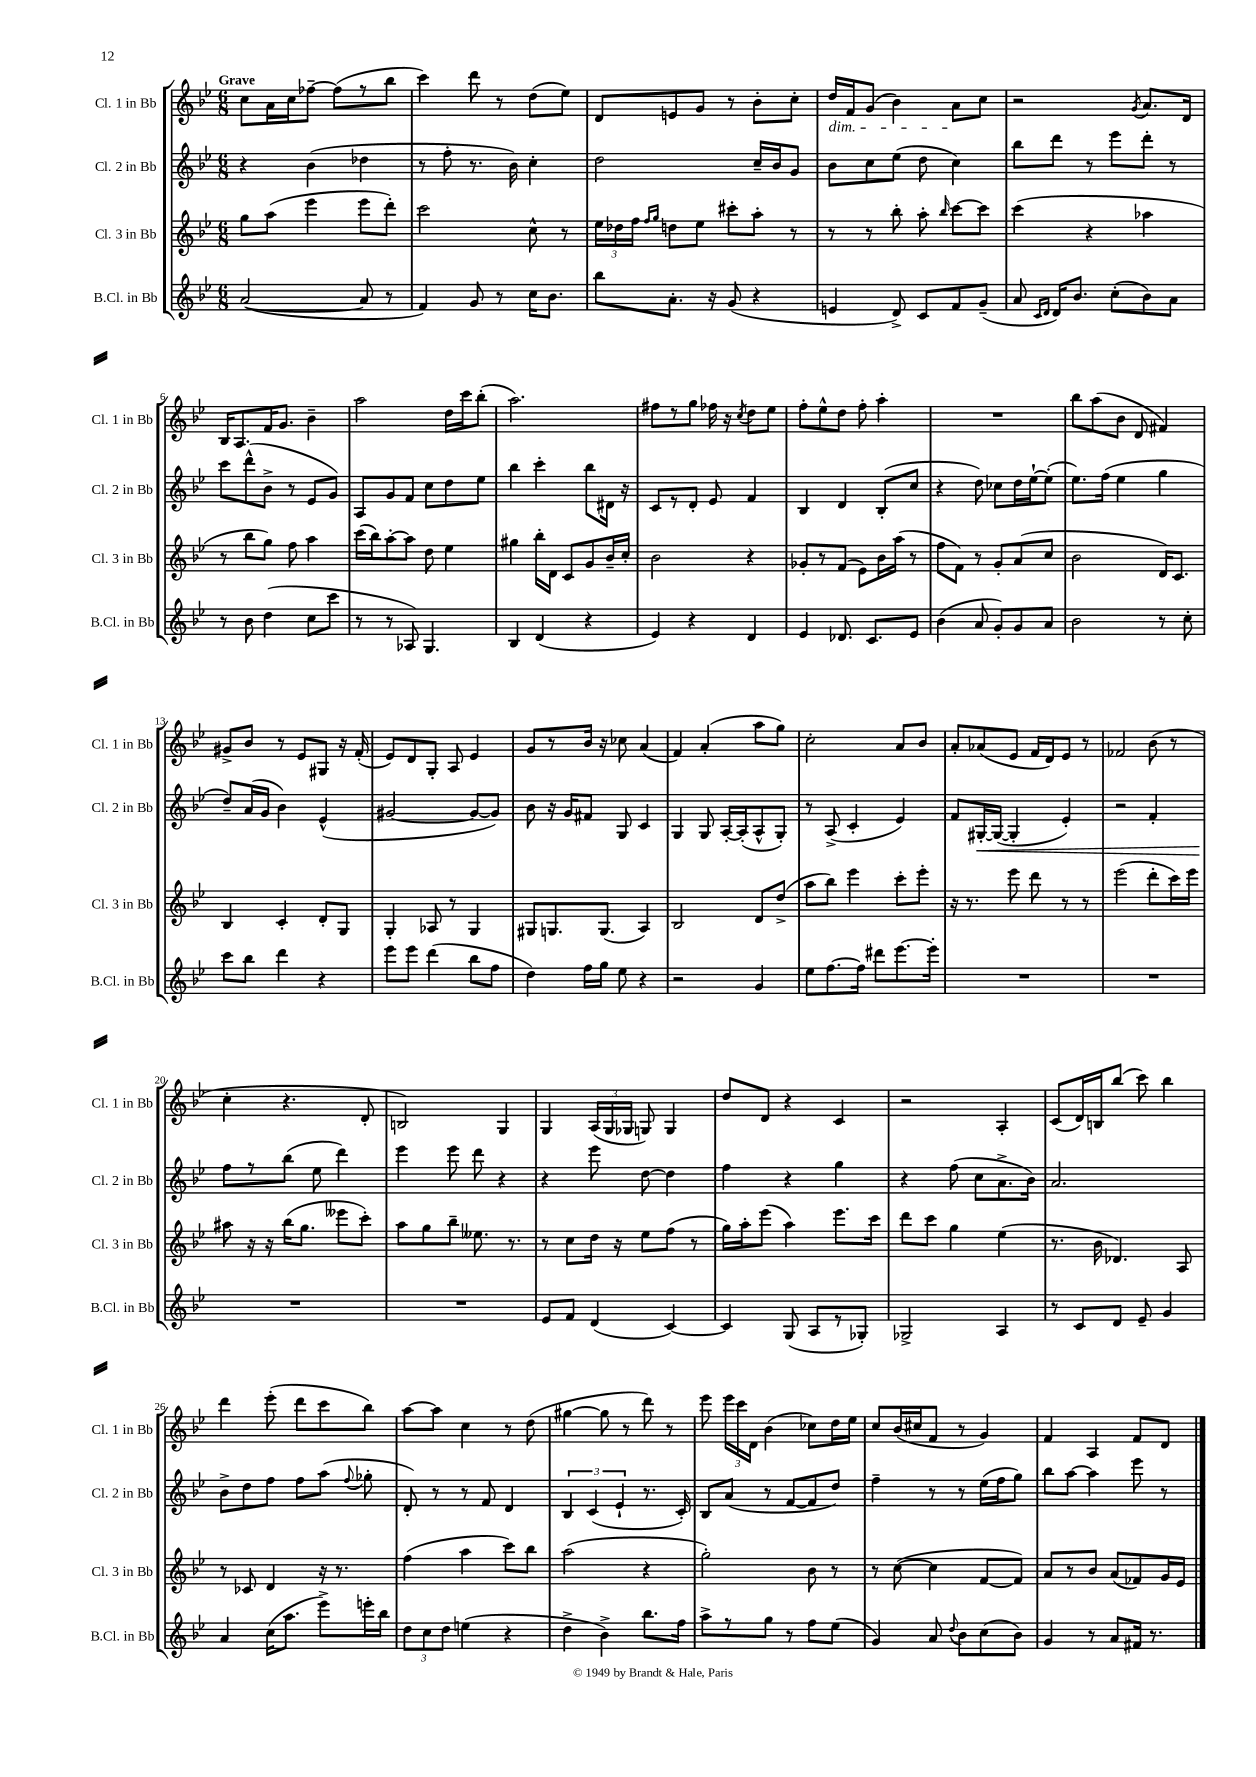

**kern	**kern	**kern	**kern
*staff4	*staff3	*staff2	*staff1
*clefG2	*clefG2	*clefG2	*clefG2
*k[b-e-]	*k[b-e-]	*k[b-e-]	*k[b-e-]
*M6/8	*M6/8	*M6/8	*M6/8
([2a	8gg	4r	8cc
.	(8aa	.	16a
.	.	.	16cc
.	4eee-	(4b-	[8ff-~
.	.	.	(8ff-]
8a]	8eee-	4dd-	8r
8r	8ddd')	.	8bb-
=	=	=	=
4f)	2ccc	8r	4ccc)
.	.	8ff'	.
8g	.	8.r	8ddd
8r	.	.	8r
.	.	16b-)	.
16cc	8cc^^	4cc'	(8dd
8.b-	.	.	.
.	8r	.	8ee-)
=	=	=	=
8bb-	24ee-	2dd	8d
.	24dd-	.	.
.	24ff	.	.
.	16qqff	.	.
.	16qqgg	.	.
8.a'	8dd	.	8e
.	8ee-	.	8g
16r	.	.	.
(8g	8ccc#'	.	8r
4r	8aa'	16cc~	8b-'
.	.	16b-	.
.	8r	8g	8cc'
=	=	=	=
4e	8r	8b-	16dd
.	.	.	16f
.	8r	8cc	(8g
8d^)	8bb-'	(8ee-	4b-)
8c	8aa'	8dd	.
.	16qqbb-	.	.
8f	[8ccc	4cc)	8a
(8g~	8ccc]	.	8cc
=	=	=	=
8a	(4ccc	8bb-	2r
16qqc	.	.	.
16qqd	.	.	.
16d)	.	8ddd	.
8.b-	.	.	.
.	4r	8r	.
(8cc'	.	8eee-	.
.	.	.	8qg
8b-)	4aa-	8ddd'	8.a
8a	.	8r	.
.	.	.	16d
=	=	=	=
8r	8r	8ccc	16B-
.	.	.	8.A
8b-	8bb-	(8ddd^^	.
(4dd	8gg)	8b-^	16f
.	.	.	8.g
.	8ff	8r	.
8cc	4aa	8e-	4b-~
8ccc	.	8g)	.
=	=	=	=
8r	(16ccc	8A	2aa
.	16bb-)	.	.
8r	[8aa'	8g	.
8A-)	8aa]	8f	.
4.G	8dd	8cc	.
.	4ee-	8dd	16dd
.	.	.	16ccc
.	.	8ee-	(8bb-'
=	=	=	=
4B-	4gg#	4bb-	2.aa)
(4d	16bb-'	4ccc'	.
.	16d	.	.
.	8c	.	.
4r	8g	8bb-	.
.	16b-~	16d#	.
.	16cc'	16r	.
=	=	=	=
4e-)	2b-	8c	8ff#
.	.	8r	8r
4r	.	8d'	8gg
.	.	8e-	16ff-
.	.	.	16r
.	.	.	8qcc
4d	4r	4f	8dd
.	.	.	8ee-
=	=	=	=
4e-	8g-'	4B-	8ff'
.	8r	.	8ee-^^
8.d-	(8f	4d	8dd
.	8e-)	.	8ff'
8.c	.	.	.
.	16b-	(8B-'	4aa'
.	(16aa	.	.
8e-	8r	8cc	.
=	=	=	=
(4b-	8ff	4r	2.r
.	8f)	.	.
8a	8r	8dd)	.
8g')	8g'	8cc-	.
8g	(8a	16dd	.
.	.	[16ee-`	.
8a	8cc	(8ee-']	.
=	=	=	=
2b-	2b-	8.ee-)	8bb-
.	.	.	(8aa
.	.	(16ff	.
.	.	4ee-	8b-
.	.	.	8d
8r	16d)	4gg	4f#)
.	8.c	.	.
8cc'	.	.	.
=	=	=	=
8ccc	4B-	8dd~)	8g#^
8bb-	.	(16a	8b-
.	.	16g	.
4ddd	4c'	4b-)	8r
.	.	.	8e-
4r	8d'	(4e-^^	8G#
.	8G	.	16r
.	.	.	(16f'
=	=	=	=
8eee-	4G'	[2g#	8e-)
8eee-	.	.	8d
(4ddd	8A-	.	8G'
.	8r	.	8A
8bb-	4G	8g#_	4e-
8ff	.	8g#])	.
=	=	=	=
4dd)	8G#	8b-	8g
.	8.G	16r	8r
.	.	16g	.
16ff	.	8f#	16b-
16gg	(8.G	.	16r
8ee-	.	8G	8cc-
4r	4A)	4c	(4a
=	=	=	=
2r	2B-	4G	4f)
.	.	8G	(4a'
.	.	[16A'	.
.	.	(16A']	.
4g	8d	8A^^	8aa
.	(8dd^	8G')	8gg)
=	=	=	=
8ee-	8aa	8r	2cc'
[8.ff	8bb-)	(8A^	.
.	4eee-	4c'	.
16ff]	.	.	.
8ddd#	.	.	.
[8.eee-	8ccc'	4e-)	8a
.	8eee-'	.	8b-
16eee-']	.	.	.
=	=	=	=
2.r	16r	8f	8a'
.	8.r	.	.
.	.	[16G#'	(8a-
.	.	(16G#_	.
.	8eee-	4G#']	8e-
.	8ddd	.	16f
.	.	.	16d)
.	8r	4e-')	8e-
.	8r	.	8r
=	=	=	=
2.r	(2eee-	2r	2f-
.	8ddd'	4f'	(8b-
.	16ccc)	.	8r
.	16eee-	.	.
=	=	=	=
2.r	8aa#	8ff	4cc'
.	16r	8r	.
.	16r	.	.
.	(16bb-	(8bb-	4.r
.	8.gg	.	.
.	.	8ee-	.
.	8eee--	4ddd)	.
.	8ccc')	.	8d'
=	=	=	=
2.r	8aa	4eee-	2B)
.	8gg	.	.
.	8bb-~	8eee-	.
.	8.ee--	8ddd	.
.	.	4r	4G
.	8.r	.	.
=	=	=	=
8e-	8r	4r	4G
8f	8cc	.	.
(4d	16dd	8eee-	(24A
.	.	.	24G
.	16r	.	.
.	.	.	24G-
.	8ee-	[8dd	8G)
[4c)	(8ff	4dd]	4G
.	8r	.	.
=	=	=	=
4c]	16gg)	4ff	8dd
.	16aa'	.	.
.	(8eee-	.	8d
(8G	4aa)	4r	4r
8A	.	.	.
8r	8.eee-	4gg	4c
8G-')	.	.	.
.	16ccc	.	.
=	=	=	=
2G-^	8ddd	4r	2r
.	8ccc	.	.
.	4gg	(8ff	.
.	.	8cc	.
4A	(4ee-	8.a^	4A'
.	.	16b-)	.
=	=	=	=
8r	8.r	2.a	(8c
8c	.	.	16d)
.	16b-	.	16B
8d	4.d-)	.	(8bb-
8e-~	.	.	8ccc)
4g	.	.	4bb-
.	8A	.	.
=	=	=	=
4a	8r	8b-^	4ddd
.	8c-	8dd	.
(16cc	4d	8ff	(8eee-'
8.aa	.	.	.
.	.	8ff	8ddd
8eee-^)	16r	(8aa	8ccc
.	8.r	.	.
.	.	8qqff	.
16eee'	.	8gg-'	8bb-)
16bb-	.	.	.
=	=	=	=
12dd	(4ff	8d')	[8aa
12cc	.	.	.
.	.	8r	8aa]
12dd	.	.	.
(4ee	4aa	8r	4cc
.	.	8f	.
4r	8ccc)	4d	8r
.	8bb-	.	(8dd
=	=	=	=
4dd^	(2aa	6B-	[4gg#
.	.	(6c	.
4b-^)	.	.	8gg#]
.	.	6e-`	.
.	.	.	8r
8.bb-	4r	8.r	8ddd)
.	.	.	8r
16ff	.	16c')	.
=	=	=	=
8aa^	2gg')	8B-	8eee-
8r	.	(8a	24eee-
.	.	.	24ccc
.	.	.	24d
8gg	.	8r	(4b-
8r	.	[8f	.
8ff	8b-	8f]	8cc-)
(8ee-	8r	8dd)	16dd
.	.	.	16ee-
=	=	=	=
4g)	8r	4ff~	8cc
.	([8cc	.	(16b-
.	.	.	16cc#
8a	4cc]	8r	8f
8qqdd	.	.	.
8b-	.	8r	8r
(8cc	[8f	(16ee-	4g)
.	.	16ff	.
8b-)	8f])	8gg)	.
=	=	=	=
4g	8a	8bb-	4f
.	8r	[8aa	.
8r	8b-	4aa]	4A
8a	(8a	.	.
16f#	8f-)	8eee-	8f
8.r	.	.	.
.	16g	8r	8d
.	16e-	.	.
==	==	==	==
*-	*-	*-	*-
